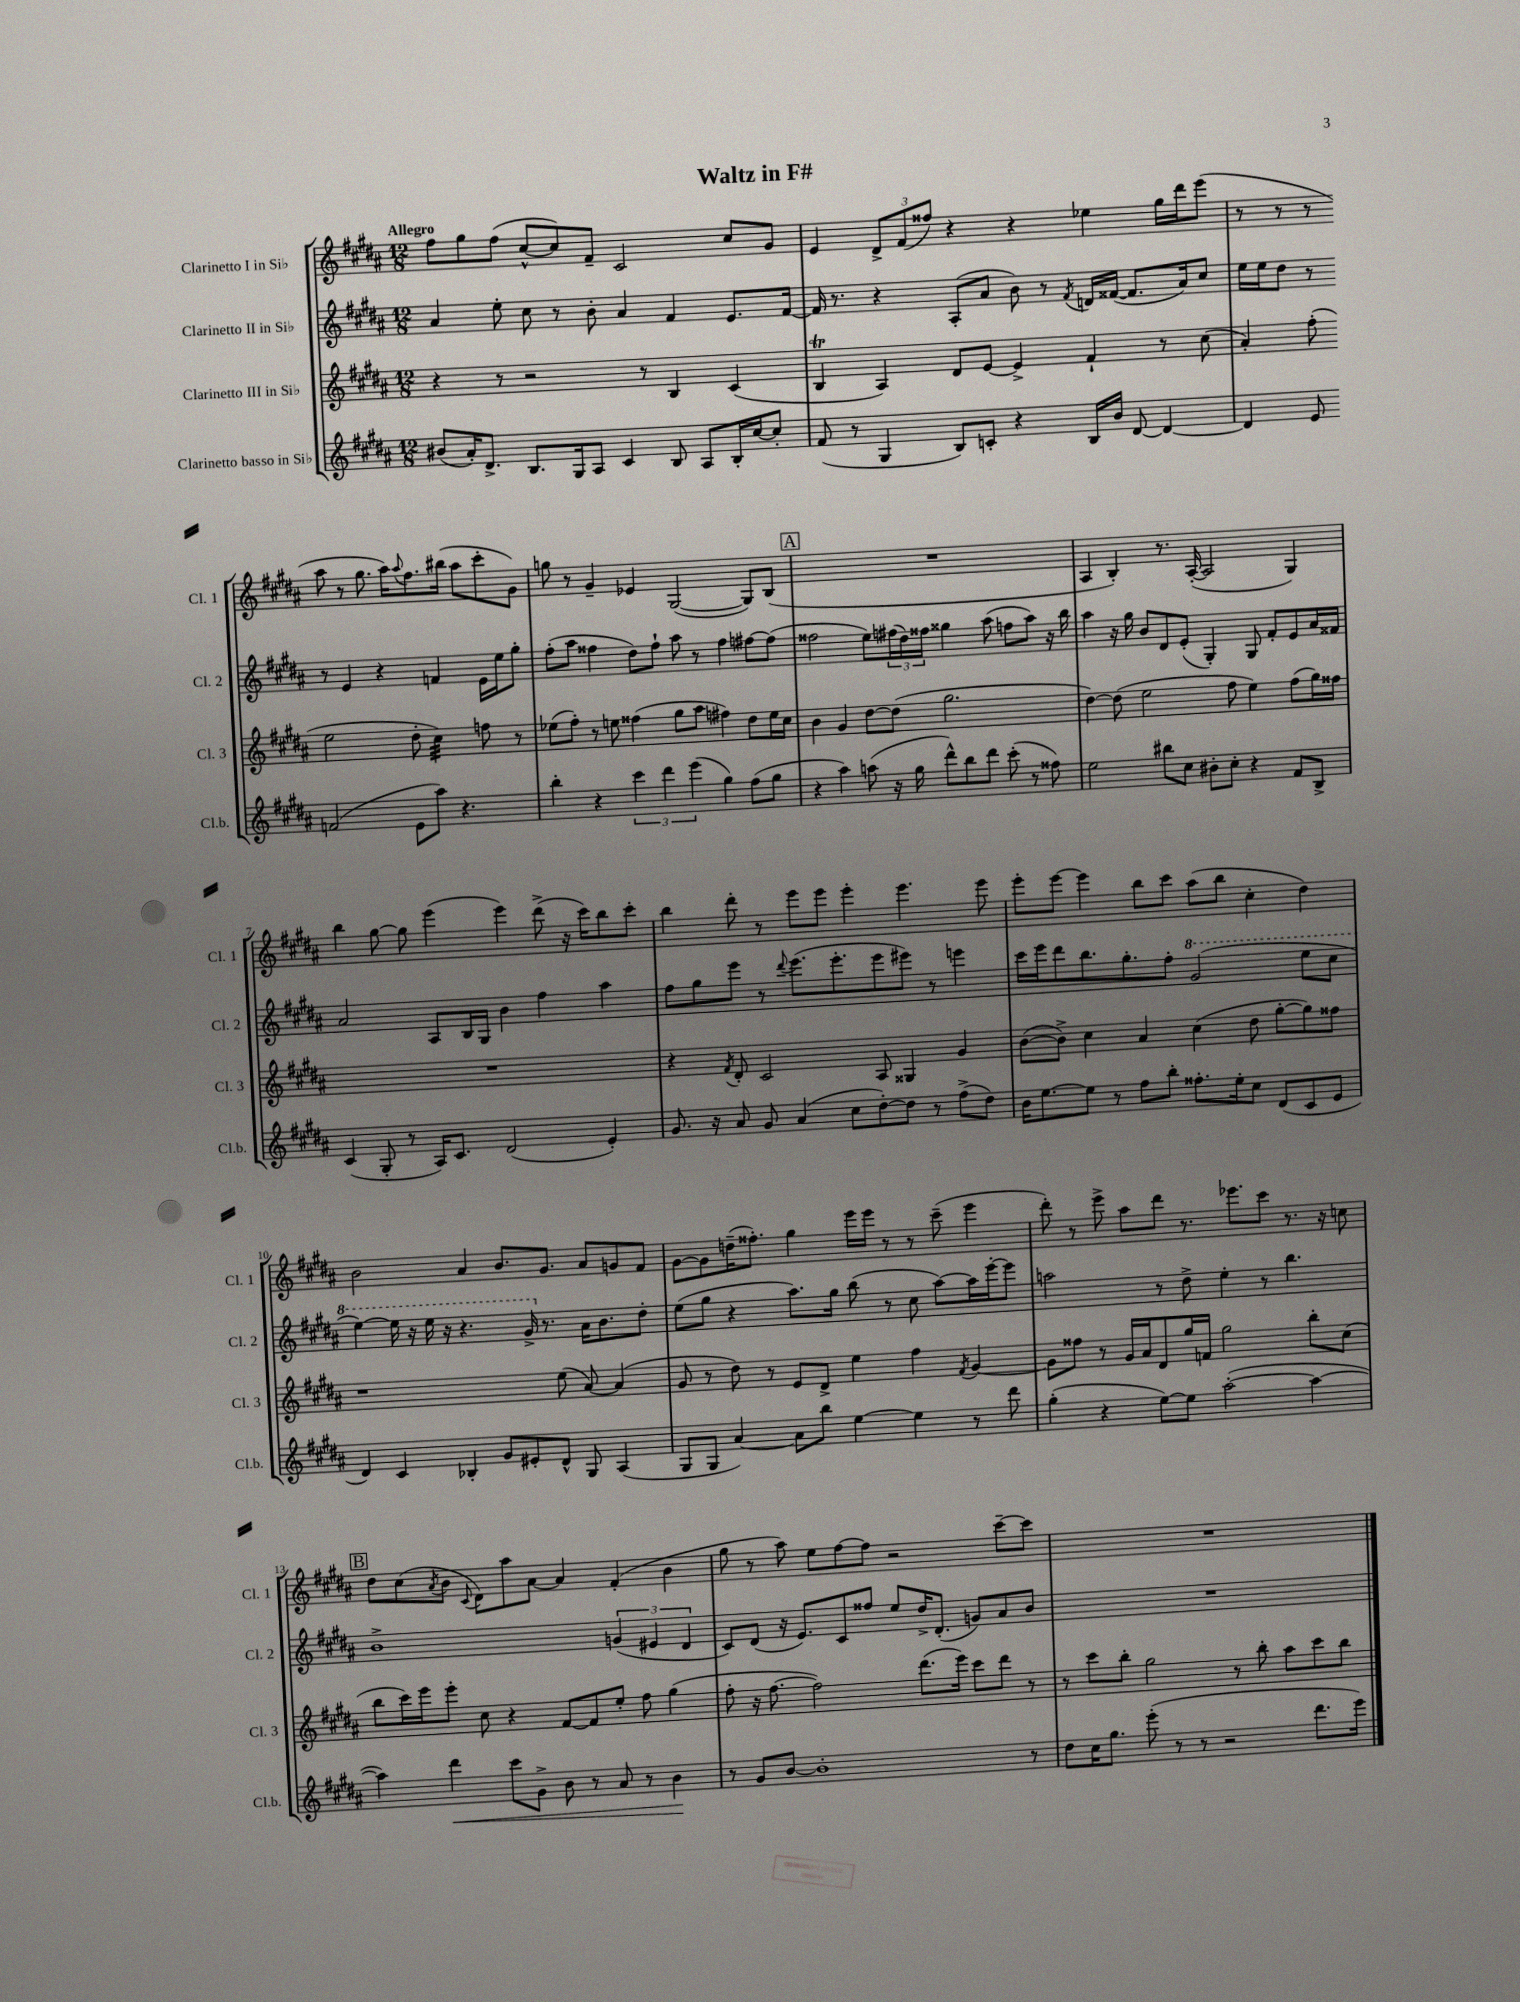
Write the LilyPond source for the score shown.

\header { title = "Waltz in F#" }
<<
\new StaffGroup <<
\new Staff = "s0" \with { instrumentName = "Clarinetto I in Sib" shortInstrumentName = "Cl. 1" } {
    \clef treble \key b \major \numericTimeSignature \time 12/8 \tempo "Allegro"
    fis''8 gis''8 fis''8( cis''8~-^ cis''8) fis'8-- cis'2 cis''8 gis'8 |
    e'4 \tuplet 3/2 { dis'8-> fis'8( fisis''8) } r4 r4 ees''4 gis''16 dis'''16 e'''8( |
    r8 r8 r8 ais''8 r8 gis''8. ais''16) \appoggiatura { ais''8 } fis''8. bis''16( ais''8 cis'''8-. gis'8) |
    g''8 r8 gis'4-- ees'4 gis2~( gis8) b8( |
    \mark \markup { \box "A" } R1. |
    ais4 b4-.) r8. ais16~-.( ais2 gis4) |
    b''4 gis''8~ gis''8 e'''4( e'''4) dis'''8->( r16 cis'''16) b''8 cis'''8-. |
    b''4 dis'''8-. r8 e'''8 e'''8 e'''4-. e'''4. e'''8 |
    e'''8-. e'''8~ e'''4 b''8 cis'''8 ais''8( b''8 cis''4-. dis''4) |
    b'2 ais'4 b'8. gis'8. ais'8 g'8 fis'8 |
    gis'8~ gis'8 d''16--( fisis''8.-.) gis''4 e'''16 e'''16 r8 r8 cis'''8--( e'''4 |
    dis'''8-.) r8 e'''8-> ais''8 dis'''8 r8. ees'''8. cis'''8 r8. r16 c''8 |
    \mark \markup { \box "B" } dis''8 cis''8( \acciaccatura { ais'8 } b'8 \appoggiatura { cis'8 } dis'8) ais''8 ais'8~ ais'4 fis'4-.( b'4 |
    gis''8 r8 ais''8) e''8 fis''8~ fis''8 r2 cis'''8~-- cis'''8 |
    R1. \bar "|." |
}
\new Staff = "s1" \with { instrumentName = "Clarinetto II in Sib" shortInstrumentName = "Cl. 2" } {
    \clef treble \key b \major \numericTimeSignature \time 12/8
    ais'4 e''8-. cis''8 r8 b'8-. ais'4 fis'4 e'8. fis'16~ |
    fis'16 r8. r4 ais8-.( ais'8 b'8) r8 \acciaccatura { fis'8 } d'16 fisis'16~( fisis'8. ais'16) cis''8 |
    e''16 e''16 dis''8 r8 r8 e'4 r4 f'4 e'16 e''16 gis''8-. |
    fis''8-.( ais''8 fisis''4 dis''8) fisis''8-! ais''8 r8 fisis''4 fis''8~ fis''8( |
    \mark \markup { \box "A" } fisis''2 e''8) \tuplet 3/2 { fis''16( dis''16) fisis''16 } gisis''4 ais''8( f''8 ais''8) r16 b''16 |
    ais''4 r16 gis''16 b'8 dis'8 e'8-.( gis4-.) gis8 fis'8-. e'8 ais'16 fisis'16 |
    ais'2 ais8 b16 gis16 b'4 fis''4 ais''4 |
    fis''8 gis''8 e'''8 r8 \appoggiatura { dis'''8 } e'''8.( e'''8.-. e'''8 eis'''8) r8 e'''4 |
    cis'''16 e'''16 dis'''8 b''8. gis''8.-. fis''8-. \ottava #1 gis''2( e'''8 cis'''8 |
    e'''4~) e'''16 r16 e'''16 r16 r4. gis''16-> \ottava #0 r8. ais'16 b'8. dis''8-. |
    e''8( gis''8 r4 ais''8.) gis''16 b''8( r8 cis''8 ais''8~) ais''16 e'''16~-. e'''8 |
    a''2 r8 dis''8-> e''4-. r8 b''4. |
    \mark \markup { \box "B" } b'1-> \tuplet 3/2 { g'4( eis'4 dis'4 } |
    cis'8) dis'8( r16 e'8.) cis'8 fisis''8 e''8 dis''16-> dis'8.-.( g'8) ais'8 b'8 |
    R1. \bar "|." |
}
\new Staff = "s2" \with { instrumentName = "Clarinetto III in Sib" shortInstrumentName = "Cl. 3" } {
    \clef treble \key b \major \numericTimeSignature \time 12/8
    r4 r8 r2 r8 b4 cis'4( |
    b4\trill ais4) dis'8 e'8~ e'4-> fis'4-! r8 cis''8( |
    ais'4-.) fis''8-.( e''2 dis''8-. cis''4:32) f''8 r8 |
    ees''8( fis''8-.) r8 e''8 fisis''4( gis''8 ais''8 fis''4) dis''8 e''16 cis''16 |
    \mark \markup { \box "A" } b'4 gis'4 dis''8~ dis''8( gis''2. |
    dis''4~) dis''8( e''2 fis''8 e''4) fis''8( gis''16) fisis''16 |
    R1. |
    r4 \acciaccatura { fis'8 } dis'8-. cis'2 ais8 gisis4 gis'4 |
    b'8~( b'8->) cis''4 ais'4 cis''4( dis''8 gis''8~-. gis''8) fisis''8 |
    r1 e''8( ais'8~) ais'4( |
    gis'8 r8 dis''8) r8 e'8 dis'8-> e''4 fis''4 \acciaccatura { fis'8 } gis'4~ |
    gis'8 fisis''8 r8 gis'16 ais'16 dis'8 gis''16 f'16 gis''2 b''8-. cis''8( |
    \mark \markup { \box "B" } b''8 cis'''16) e'''16 e'''8-. cis''8 r4 fis'8~ fis'8 e''8-. fis''8 gis''4( |
    fis''8-. r16 fis''8.~ fis''2) dis'''8.( e'''16) cis'''8 dis'''8 r8 |
    r8 cis'''8 b''8-. gis''2 r8 b''8-. ais''8 cis'''8 b''8 \bar "|." |
}
\new Staff = "s3" \with { instrumentName = "Clarinetto basso in Sib" shortInstrumentName = "Cl.b." } {
    \clef treble \key b \major \numericTimeSignature \time 12/8
    bis'8( ais'16-.) dis'8.-> b8. gis16 ais8 cis'4 b8 ais8 b16-. cis''16~ cis''8-. |
    fis'8( r8 gis4 b8) c'8-. r4 b16 b'16 dis'8~ dis'4~ |
    dis'4 e'8 f'2( e'8 ais''8) r4. |
    b''4-. r4 \tuplet 3/2 { cis'''4 dis'''4 e'''4( } gis''4) fis''8( gis''8 |
    \mark \markup { \box "A" } r4 ais''4) a''8( r16 gis''16 dis'''8-^) b''8 dis'''8 cis'''8-.( r8 fisis''8) |
    e''2 bis''8 cis''8 bis'8-. cis''8-. r4 fis'8 b8-> |
    cis'4( gis8-. r8 ais16) cis'8. dis'2( e'4-.) |
    gis'8. r16 ais'8 gis'8 ais'4( cis''8 dis''8~-.) dis''8 r8 fis''8->( dis''8) |
    b'16 e''8.~ e''8 r8 fis''8 b''8-. fisis''8.-. e''16-. cis''8 dis'8( cis'8 e'8 |
    dis'4) cis'4 bes4-. gis'8 eis'8-. dis'8-^ gis8 ais4( |
    gis8 gis8 ais'4~) ais'8 b''8 e''4~ e''4 r8 dis'''8 |
    gis''4-.( r4 e''8~) e''8 ais''2~-.( ais''4~ |
    \mark \markup { \box "B" } ais''4) dis'''4\< cis'''8 gis'8-> b'8 r8 ais'8 r8 b'4\! |
    r8 gis'8 b'8~ b'1-. r8 |
    dis''8 cis''16 gis''8. e'''8-.( r8 r8 r2 dis'''8. e'''16) \bar "|." |
}
>>
>>
